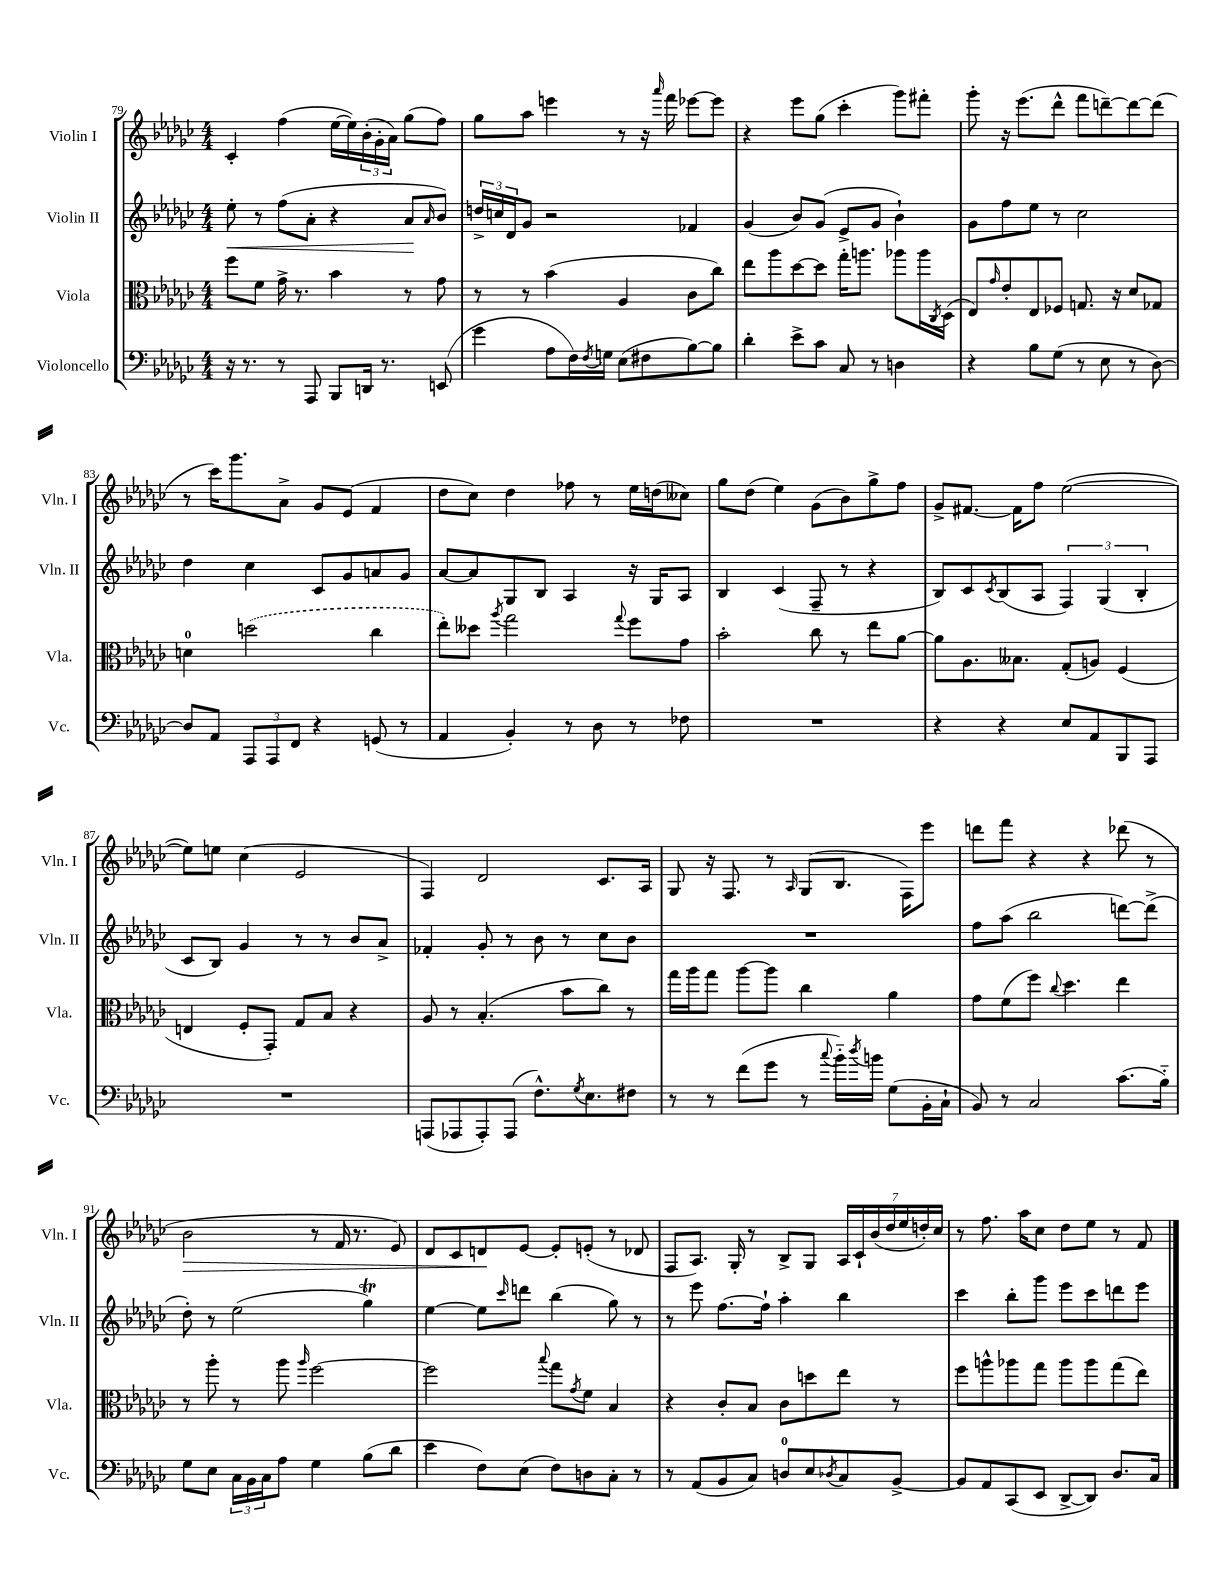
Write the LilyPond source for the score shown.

<<
\new StaffGroup <<
\new Staff = "s0" \with { instrumentName = "Violin I" shortInstrumentName = "Vln. I" } {
    \clef treble \key ges \major \numericTimeSignature \time 4/4
    ces'4-. f''4( ees''16~ ees''16) \tuplet 3/2 { bes'16-.( ges'16-. aes'16) } ges''8( f''8) |
    ges''8 aes''8 e'''4 r8 r16 \grace { aes'''16 } f'''16 ees'''8~ ees'''8 |
    r4 ees'''8 ges''8( ces'''4-. ges'''8) fis'''8-. |
    ges'''8-. r16 ees'''8.( des'''8-^ f'''8 d'''8~--) d'''8~ d'''8( |
    r8 ces'''16) ges'''8. aes'8-> ges'8 ees'8( f'4 |
    des''8 ces''8) des''4 fes''8 r8 ees''16 d''16( ceses''8) |
    ges''8 des''8( ees''4) ges'8( bes'8) ges''8-> f''8 |
    ges'8-> fis'8.~ fis'16 f''8 ees''2~( |
    ees''8) e''8 ces''4( ees'2 |
    f4) des'2 ces'8. aes16 |
    ges8 r16 f8. r8 \grace { aes16 } ges8( bes8. f16) ees'''8 |
    d'''8 f'''8 r4 r4 des'''8( r8 |
    bes'2\> r8 f'16 r8. ees'8) |
    des'8 ces'8 d'8\! ees'8~ ees'8-. e'8-.( r8 des'8 |
    f8 aes8.) ges16-. r8 bes8-> ges8 \tuplet 7/4 { aes16 ces'16-! bes'16( des''16 ees''16 d''16-.) ces''16 } |
    r8 f''8. aes''16 ces''8 des''8 ees''8 r8 f'8 \bar "|." |
}
\new Staff = "s1" \with { instrumentName = "Violin II" shortInstrumentName = "Vln. II" } {
    \clef treble \key ges \major \numericTimeSignature \time 4/4
    ees''8-.\< r8 f''8( aes'8-. r4 aes'8\! \grace { aes'16 } bes'8) |
    \tuplet 3/2 { d''16-> c''16 des'16 } ges'8 r2 fes'4 |
    ges'4( bes'8) ges'8( ees'8-> ges'8 bes'4-!) |
    ges'8 f''8 ees''8 r8 ces''2 |
    des''4 ces''4 ces'8 ges'8 a'8 ges'8 |
    aes'8~ aes'8 ges8 bes8 aes4 r16 ges16 aes8 |
    bes4 ces'4( f8-- r8 r4 |
    bes8) ces'8 \acciaccatura { ces'8 } bes8( aes8 \tuplet 3/2 { f4) ges4( bes4-. } |
    ces'8 bes8) ges'4 r8 r8 bes'8 aes'8-> |
    fes'4-. ges'8-. r8 bes'8 r8 ces''8 bes'8 |
    R1 |
    f''8 aes''8( bes''2 d'''8~) d'''8->( |
    des''8-.) r8 ees''2( ges''4\trill) |
    ees''4~ ees''8 \grace { ces'''16 } d'''8 bes''4( ges''8) r8 |
    r8 ees'''8 f''8.~ f''16-! aes''4-. bes''4 |
    ces'''4 bes''8-. ges'''8 ees'''8 ces'''8 d'''8 ees'''8 \bar "|." |
}
\new Staff = "s2" \with { instrumentName = "Viola" shortInstrumentName = "Vla." } {
    \clef alto \key ges \major \numericTimeSignature \time 4/4
    f''8 f'8 ges'16-> r8. bes'4 r8 ges'8 |
    r8 r8 bes'4( aes4 ces'8 ces''8) |
    ees''8 aes''8 des''8~ des''8 ges''16-. a''8. aes''8 aes''16 \acciaccatura { ces8 } des16( |
    ees8) \grace { ges'16 } ees'8-. ees8 fes8 g8. r16 des'8 ges8 |
    d'4-0 \once \slurDashed d''2( ces''4 |
    ees''8-.) deses''8 \acciaccatura { aes''8 } ges''2 \appoggiatura { ges''8 } f''8 ges'8 |
    bes'2-. ces''8 r8 ees''8 aes'8~ |
    aes'8 aes8. beses8. ges8-.( a8) f4( |
    e4 f8-. ges,8-.) ges8 bes8 r4 |
    aes8 r8 bes4.-.( bes'8 ces''8) r8 |
    ges''16 aes''16 ges''8 aes''8~ aes''8 ces''4 aes'4 |
    ges'8 f'8( f''8) \appoggiatura { ces''8 } des''4. ees''4 |
    r8 aes''8-. r8 aes''8 \grace { aes''16 } f''2~ |
    f''2 \appoggiatura { bes''8 } ges''8 \acciaccatura { ges'8 } f'8 bes4 |
    r4 ces'8-. bes8 ces'8 d''8 ees''8 r8 |
    f''8 a''8-^ aes''8 ges''8 aes''8 aes''8 ges''8( ees''8) \bar "|." |
}
\new Staff = "s3" \with { instrumentName = "Violoncello" shortInstrumentName = "Vc." } {
    \clef bass \key ges \major \numericTimeSignature \time 4/4
    r16 r8. r8 aes,,8 bes,,8 d,16 r8. e,8( |
    ges'4 aes8 f16) \acciaccatura { f8 } g16 ees8( fis8 bes8~) bes8 |
    des'4-. ees'8-> ces'8 ces8 r8 d4 |
    r4 bes8 ges8( r8 ees8 r8 des8~) |
    des8 aes,8 \tuplet 3/2 { aes,,8 aes,,8 f,8 } r4 g,8( r8 |
    aes,4 bes,4-.) r8 des8 r8 fes8 |
    R1 |
    r4 r4 ees8 aes,8 bes,,8 aes,,8 |
    R1 |
    a,,8( aes,,8 aes,,8-.) aes,,8( f8.-^) \acciaccatura { ges8 } ees8. fis8 |
    r8 r8 f'8( ges'8 r8 \appoggiatura { ces''8 } bes'16-_) \acciaccatura { des''8 } b'16 ges8( bes,16-. ces16-! |
    bes,8) r8 ces2 ces'8.( bes16-_) |
    ges8 ees8 \tuplet 3/2 { ces16 bes,16 ces16 } aes8 ges4 bes8( des'8 |
    ees'4 f8) ees8( f8) d8 ces8-. r8 |
    r8 aes,8( bes,8 ces8) d8-0 ees8 \acciaccatura { des8 } ces8 bes,8~-> |
    bes,8 aes,8 ces,8( ees,8 des,8~-> des,8) des8. ces16 \bar "|." |
}
>>
>>
\layout { \context { \Score currentBarNumber = #79 } }
